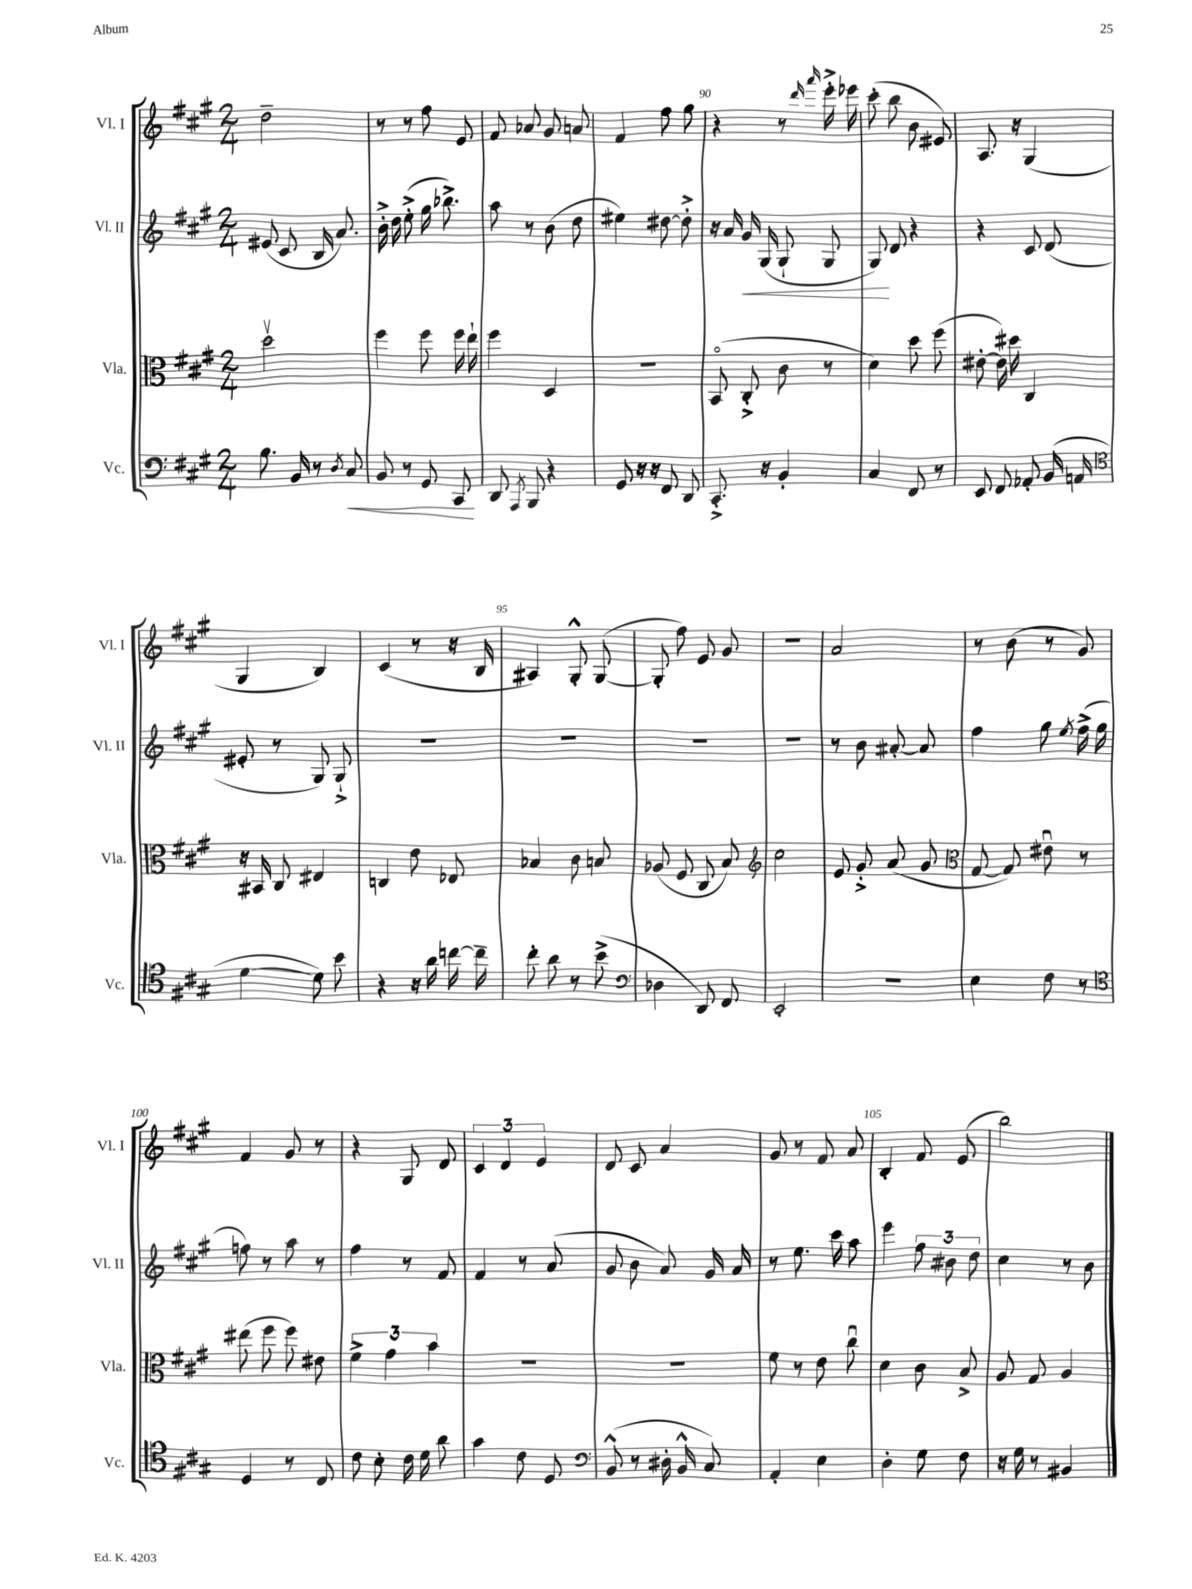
<<
\new StaffGroup <<
\new Staff = "s0" \with { instrumentName = "Vl. I" shortInstrumentName = "Vl. I" } {
    \clef treble \key a \major \numericTimeSignature \time 2/4
    \autoBeamOff d''2-- |
    r8 r8 fis''8 e'8 |
    fis'8 aes'8 gis'8 a'8 |
    fis'4 fis''8 gis''8 |
    r4 r8 \grace { d'''16 a'''16 } e'''16-.-> ees'''16 |
    cis'''8-.( b''8 b'8 eis'8) |
    a8. r16 gis4( |
    gis4 b4) |
    cis'4( r8 r16 b16 |
    ais4) gis8-.-^ gis8~( |
    gis8-. fis''8) e'8 gis'8 |
    R2 |
    a'2 |
    r8 b'8( r8 gis'8) |
    fis'4 gis'8 r8 |
    r4 gis8 d'8 |
    \tuplet 3/2 { cis'4 d'4 e'4 } |
    d'8 cis'8 a'4 |
    gis'8 r8 fis'8 a'8 |
    b4-. fis'8 e'8( |
    b''2) \bar "|." |
}
\new Staff = "s1" \with { instrumentName = "Vl. II" shortInstrumentName = "Vl. II" } {
    \clef treble \key a \major \numericTimeSignature \time 2/4
    \autoBeamOff eis'8( cis'8 b16 a'8.) |
    b'16-.-> d''16 e''8-.->( gis''16 bes''8.->) |
    a''8 r8 b'8( d''8 |
    eis''4) dis''8~ dis''8-.-> |
    r16 a'16 gis'16\< gis16( gis8-! gis8 |
    gis8\!) d'8 r4 |
    r4 cis'8 d'8( |
    eis'8-. r8 gis8) gis8-!-> |
    R2 |
    R2 |
    R2 |
    R2 |
    r8 b'8 ais'8~-. ais'8 |
    fis''4 gis''8 \acciaccatura { e''8 } fis''16->( gis''16 |
    f''8) r8 a''8 r8 |
    fis''4 r8 fis'8 |
    fis'4 r8 a'8( |
    gis'8 b'8 a'8) gis'16 a'16 |
    r8 e''8. cis'''16 a''8 |
    e'''4 \tuplet 3/2 { fis''8 bis'8 d''8 } |
    cis''4 r8 b'8 \bar "|." |
}
\new Staff = "s2" \with { instrumentName = "Vla." shortInstrumentName = "Vla." } {
    \clef alto \key a \major \numericTimeSignature \time 2/4
    \autoBeamOff d''2\upbow |
    fis''4 fis''8 fis''16 e''16-! |
    fis''4 d4 |
    r2 |
    b,8\flageolet( cis8-.-> cis'8 r8 |
    d'4) d''8 fis''8( |
    eis'8~-. eis'16) dis''16 cis4 |
    r16 bis,16 cis8 eis4 |
    c4 e'8 ees8 |
    bes4 cis'8 b8 |
    aes8( fis8 cis8 b8) |
    \clef treble cis''2 |
    e'8 gis'8-.-> a'8( gis'8 |
    \clef alto gis8~ gis8) eis'8\downbow r8 |
    eis''8( fis''8 fis''8) eis'8 |
    \tuplet 3/2 { fis'4-> gis'4 b'4 } |
    R2 |
    R2 |
    fis'8 r8 e'8 cis''8\downbow |
    d'4 cis'8 b8-> |
    a8 gis8 a4 \bar "|." |
}
\new Staff = "s3" \with { instrumentName = "Vc." shortInstrumentName = "Vc." } {
    \clef bass \key a \major \numericTimeSignature \time 2/4
    \autoBeamOff b8. b,16 r8 \acciaccatura { d8 } cis8\< |
    b,8 r8 gis,8 cis,8\! |
    d,8 \acciaccatura { a,,8 } b,,8 r4 |
    gis,8 r16 r16 fis,8 d,8 |
    cis,8.-.-> r16 b,4-. |
    cis4 fis,8 r8 |
    e,8 fis,8 aes,8-. b,16( a,16 |
    \clef tenor d'4~ d'8) b'8 |
    r4 r16 a'16 c''16~ c''16-- |
    cis''8-. a'8 r8 b'8->( |
    \clef bass des4 d,8) fis,8 |
    e,2-. |
    R2 |
    e4 fis8 r8 |
    \clef tenor d4 r8 cis8 |
    cis'8 b8-. cis'16 d'16 a'8 |
    gis'4 cis'8 d8 |
    \clef bass b,8-^( r8 dis16-. b,16-^ cis8) |
    a,4-. e4 |
    d4-. gis8 fis8 |
    r16 gis16 r8 bis,4 \bar "|." |
}
>>
>>
\layout { \context { \Score currentBarNumber = #86 \override BarNumber.break-visibility = ##(#f #t #t) barNumberVisibility = #(every-nth-bar-number-visible 5) } }
